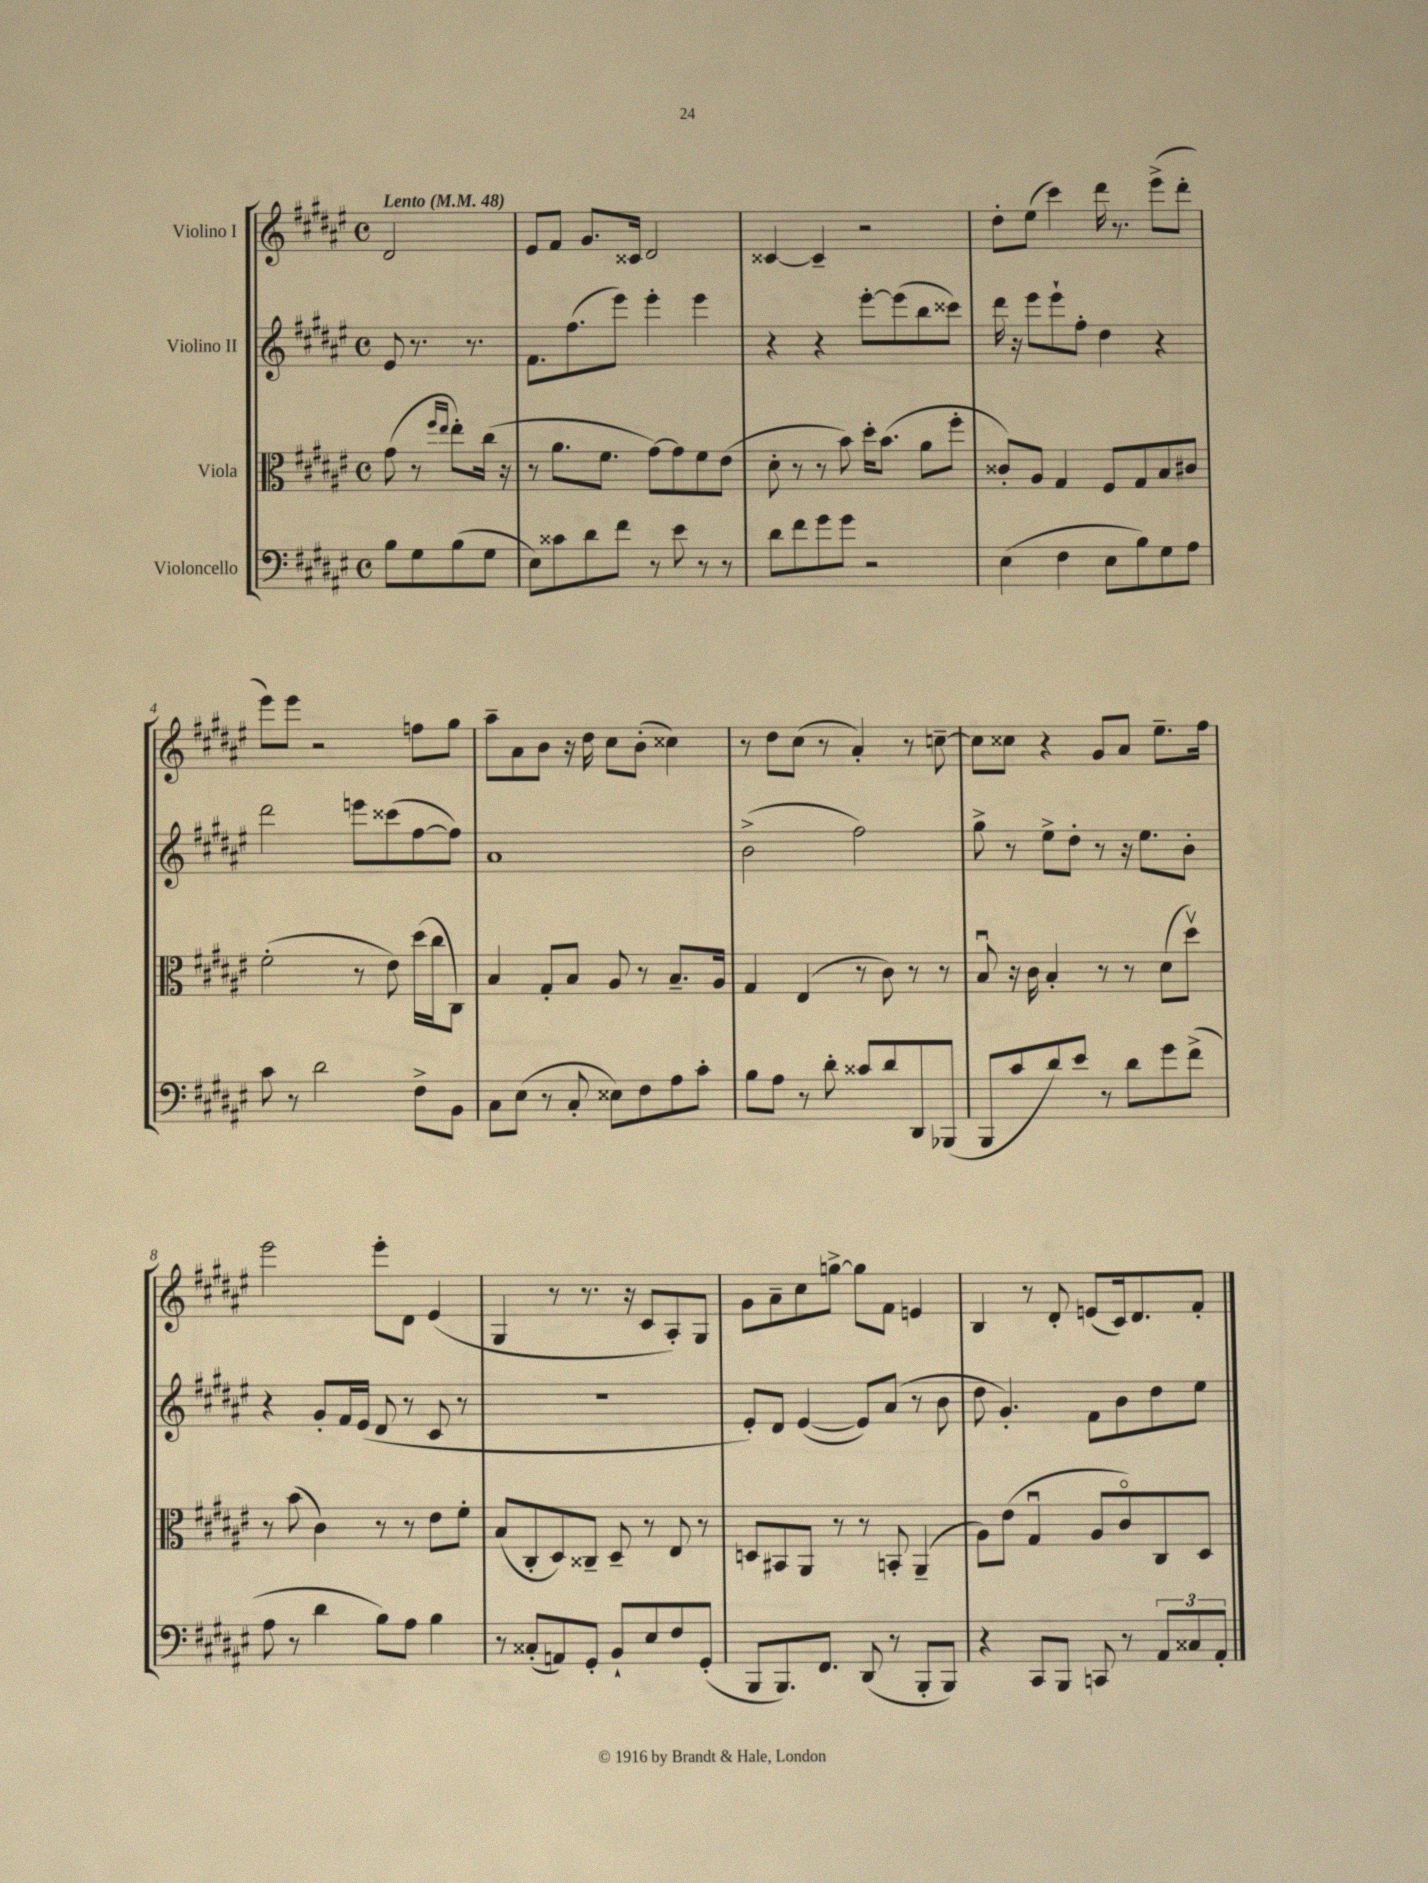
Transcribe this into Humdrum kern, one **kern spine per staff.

**kern	**kern	**kern	**kern
*staff4	*staff3	*staff2	*staff1
*clefF4	*clefC3	*clefG2	*clefG2
*k[f#c#g#d#a#e#]	*k[f#c#g#d#a#e#]	*k[f#c#g#d#a#e#]	*k[f#c#g#d#a#e#]
*M4/4	*M4/4	*M4/4	*M4/4
*met(c)	*met(c)	*met(c)	*met(c)
*MM48	*MM48	*MM48	*MM48
8B	(8g#	8e#	2d#
8G#	8r	8.r	.
.	16qqff#	.	.
.	16qqee#	.	.
(8B	8ee#')	.	.
.	.	8.r	.
8G#	(16cc#	.	.
.	16r	.	.
=	=	=	=
8E#)	8r	8.f#	8e#
8c##	8.a#	.	8f#
.	.	(8.ff#	.
8d#	.	.	8.g#
.	8.f#	.	.
8f#	.	8eee#)	.
.	.	.	16c##
8r	[8g#)	4eee#'	2d#
8e#	8g#]	.	.
8r	8f#	4eee#	.
8r	(8e#	.	.
=	=	=	=
8d#	8d#'	4r	[4c##
8f#	8r	.	.
8g#	8r	4r	4c##~]
8g#	8b)	.	.
2r	16dd#'	[8eee#'	2r
.	(8.b	.	.
.	.	(8eee#]	.
.	8a#	8bb	.
.	8ff#'	8ccc##)	.
=	=	=	=
(4E#	8c##')	16ddd#	8dd#'
.	.	16r	.
.	8A#	8eee#	(8ee#
4F#	4G#	8eee#`	4ccc#)
.	.	8ff#'	.
8E#	8F#	4dd#	16ddd#
.	.	.	8.r
8B)	8G#	.	.
8G#	8B	4r	(8eee#^
8A#	8c#	.	8ddd#'
=	=	=	=
8c#	(2f#'	2ddd#	8eee#)
8r	.	.	8eee#
2d#	.	.	2r
.	8r	8eee	.
.	8e#)	(8ccc##	.
8F#^	(16dd#	[8ff#	8ff
.	16cc#	.	.
8BB	8C#)	8ff#])	8gg#
=	=	=	=
8C#	4B	1a#	8aa#~
(8E#	.	.	8a#
8r	8G#'	.	8b
8C#'	8B	.	16r
.	.	.	16dd#
8E##)	8A#	.	8cc#
8F#	8r	.	(8b'
8A#	8.B~	.	4cc##)
8c#'	.	.	.
.	16A#	.	.
=	=	=	=
8B	4G#	(2b^	8r
8A#	.	.	8dd#
8r	(4E#	.	(8cc#
8d#'	.	.	8r
8c##	8r	2ff#)	4a#')
8d#	8c#)	.	.
8DD#	8r	.	8r
(8BBB-	8r	.	[8cc~
=	=	=	=
8BBB	8Bu	8gg#^	8cc]
8c#	16r	8r	8cc##
.	16c#	.	.
8d#)	4B'	8ee#^	4r
8e#	.	8dd#'	.
8r	8r	8r	8g#
8d#	8r	16r	8a#
.	.	8.ee#	.
8g#	(8d#	.	8.ee#~
(8f#^	8dd#v)	8b'	.
.	.	.	16ff#
=	=	=	=
8A#	8r	4r	2eee#
8r	(8b	.	.
4d#	4c#)	8g#'	.
.	.	16f#	.
.	.	(16e#	.
8B)	8r	8d#	8eee#'
8A#	8r	8r	8d#
4B	8e#	8c#	(4e#
.	8f#'	8r	.
=	=	=	=
8r	(8B	1r	4G#
(8C##'	8C#'	.	.
8AA)	8D#)	.	8r
8GG#'	8C##~	.	8.r
8BB`	8D#~	.	.
.	.	.	16r
8E#	8r	.	8c#
8F#	8E#	.	8A#')
(8GG#'	8r	.	8G#
=	=	=	=
8BBB	8D	8e#')	8g#
8.BBB)	8BB#	8d#	8a#~
.	8AA#	([4e#	8cc#
8.FF#	.	.	.
.	8r	.	[8gg^
(8DD#	8r	8e#])	8gg]
8r	8BB'	(8a#	8f#
8BBB'	(4AA#~	8r	4e
8BBB)	.	8b	.
=	=	=	=
4r	8A#)	8dd#	4B
.	(8e#	4.g#')	.
8CC#	4G#u	.	8r
8BBB	.	.	8d#'
8CC	8A#	8f#	(8e
8r	8c#o)	8b	16c#)
.	.	.	8.d#
12AA#	8C#	8dd#	.
12C##	.	.	.
.	8D#	8ee#	8f#'
12AA#'	.	.	.
==	==	==	==
*-	*-	*-	*-
